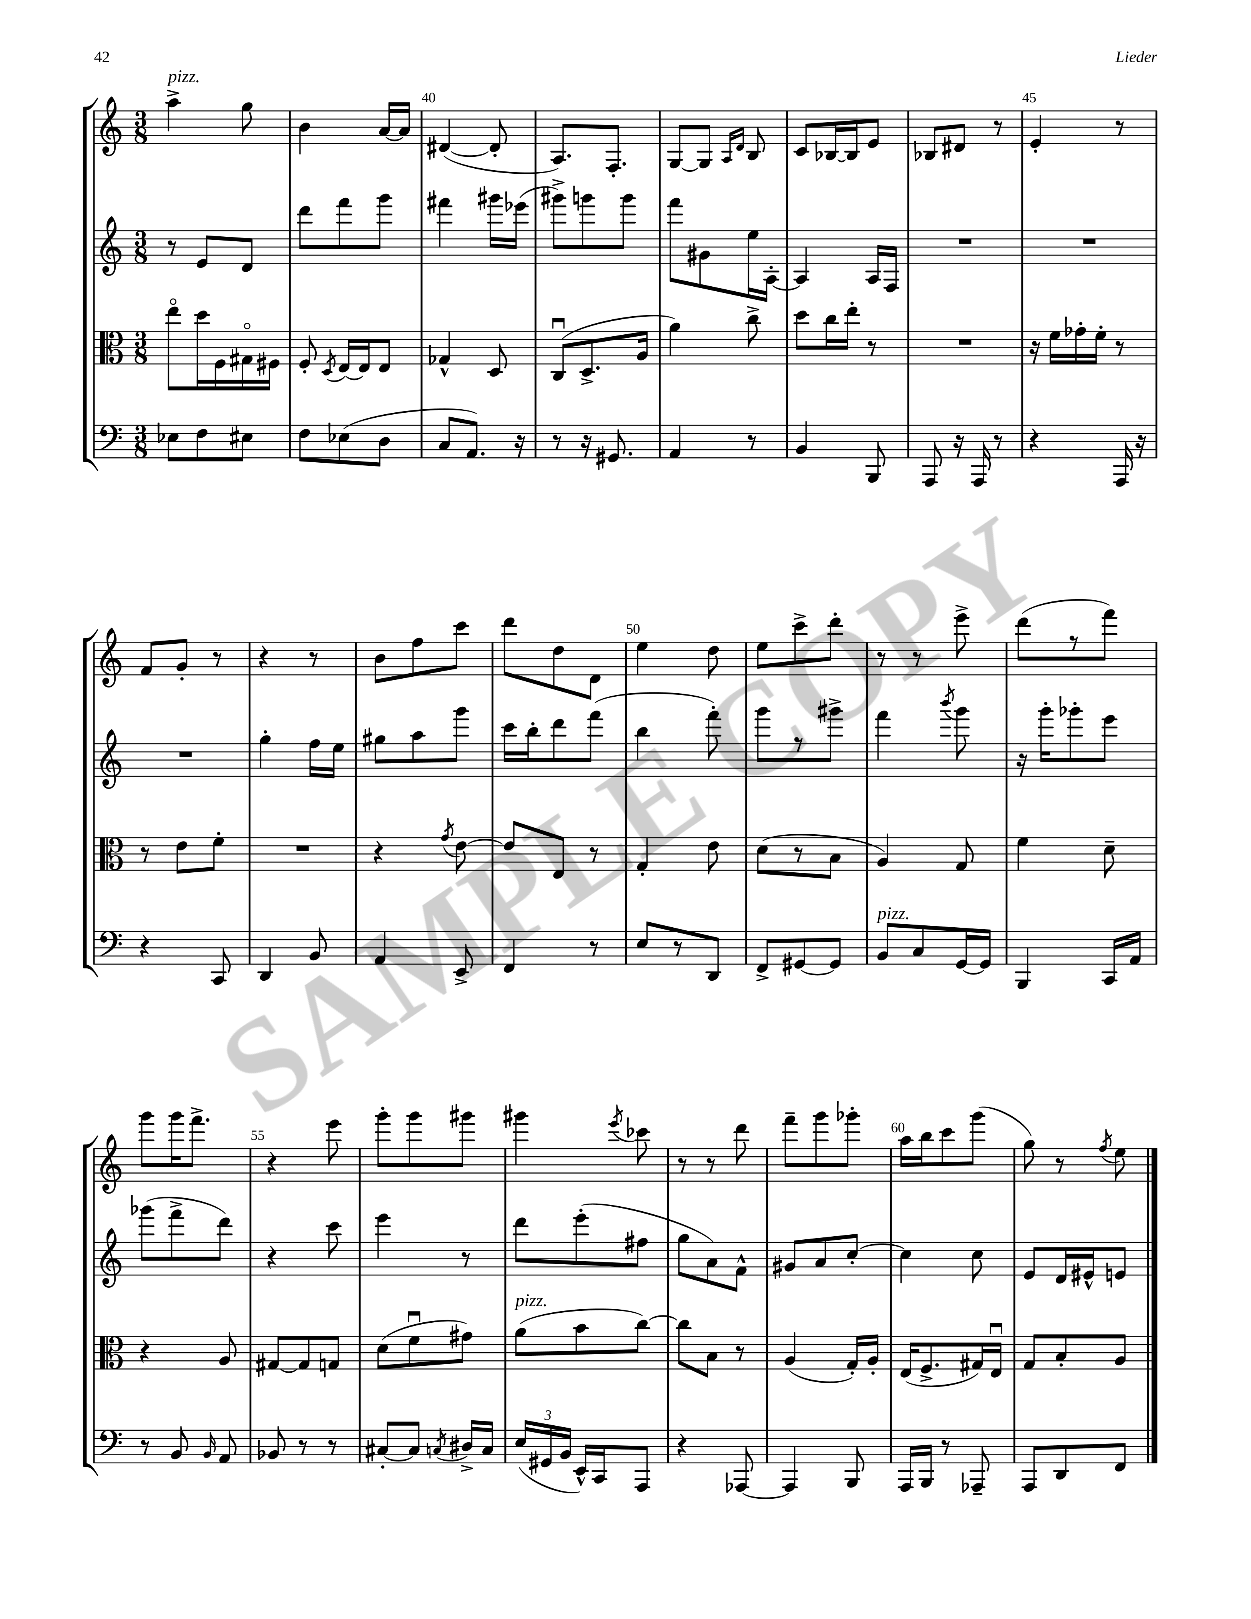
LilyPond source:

<<
\new StaffGroup <<
\new Staff = "s0" {
    \clef treble \key c \major \numericTimeSignature \time 3/8
    \autoBeamOff a''4->^\markup { \italic "pizz." } g''8 |
    b'4 a'16[~ a'16] |
    dis'4~( dis'8-. |
    a8.[) f8.]-. |
    g8[~ g8] \grace { a16[ d'16] } b8 |
    c'8[ bes16~ bes16 e'8] |
    bes8[ dis'8] r8 |
    e'4-. r8 |
    f'8[ g'8]-. r8 |
    r4 r8 |
    b'8[ f''8 c'''8] |
    d'''8[ d''8 d'8] |
    e''4 d''8 |
    e''8[ c'''8-> d'''8]-. |
    r8 r8 e'''8-> |
    d'''8[( r8 f'''8]) |
    g'''8[ g'''16 f'''8.]-> |
    r4 e'''8 |
    g'''8[-. g'''8 gis'''8] |
    gis'''4 \acciaccatura { e'''8 } ces'''8 |
    r8 r8 d'''8 |
    f'''8[-- g'''8 ges'''8]-. |
    a''16[ b''16 c'''8 g'''8]( |
    g''8) r8 \acciaccatura { f''8 } e''8 \bar "|." |
}
\new Staff = "s1" {
    \clef treble \key c \major \numericTimeSignature \time 3/8
    \autoBeamOff r8 e'8[ d'8] |
    d'''8[ f'''8 g'''8] |
    fis'''4 gis'''16[ ees'''16]( |
    gis'''8[->) g'''8 g'''8] |
    f'''8[ gis'8 e''16 a16]~-. |
    a4 a16[ f16] |
    R4. |
    R4. |
    R4. |
    g''4-. f''16[ e''16] |
    gis''8[ a''8 g'''8] |
    c'''16[ b''16-. d'''8 f'''8]( |
    b''4 f'''8-.) |
    g'''8[ r8 gis'''8]-> |
    f'''4 \acciaccatura { b'''8 } g'''8 |
    r16 g'''16[-. ges'''8-. e'''8] |
    ges'''8[( f'''8-> d'''8]) |
    r4 c'''8 |
    e'''4 r8 |
    d'''8[ e'''8-.( fis''8] |
    g''8[ a'8) f'8]-^ |
    gis'8[ a'8 c''8]~-. |
    c''4 c''8 |
    e'8[ d'16 eis'16-^ e'8] \bar "|." |
}
\new Staff = "s2" {
    \clef alto \key c \major \numericTimeSignature \time 3/8
    \autoBeamOff e''8[\flageolet d''16 f16 gis16\flageolet fis16] |
    f8-. \acciaccatura { d8 } e16[~ e16 e8] |
    ges4-^ d8 |
    c8[\downbow( d8.-> a16] |
    a'4) c''8-> |
    d''8[ c''16 e''16]-. r8 |
    R4. |
    r16 f'16[ ges'16-. f'16]-. r8 |
    r8 e'8[ f'8]-. |
    R4. |
    r4 \acciaccatura { g'8 } e'8~ |
    e'8[ e8] r8 |
    g4-. e'8 |
    d'8[( r8 b8] |
    a4) g8 |
    f'4 d'8-- |
    r4 a8 |
    gis8[~ gis8 g8] |
    d'8[( f'8\downbow gis'8]) |
    a'8[^\markup { \italic "pizz." }( b'8 c''8]~) |
    c''8[ b8] r8 |
    a4( g16[-.) a16]-. |
    e16[( f8.-> gis16) e16]\downbow |
    g8[ b8-. a8] \bar "|." |
}
\new Staff = "s3" {
    \clef bass \key c \major \numericTimeSignature \time 3/8
    \autoBeamOff ees8[ f8 eis8] |
    f8[ ees8( d8] |
    c8[ a,8.]) r16 |
    r8 r16 gis,8. |
    a,4 r8 |
    b,4 b,,8 |
    a,,8 r16 a,,16 r8 |
    r4 a,,16 r16 |
    r4 c,8 |
    d,4 b,8 |
    a,4 e,8-> |
    f,4 r8 |
    e8[ r8 d,8] |
    f,8[-> gis,8~ gis,8] |
    b,8[^\markup { \italic "pizz." } c8 g,16~ g,16] |
    b,,4 c,16[ a,16] |
    r8 b,8 \grace { b,16 } a,8 |
    bes,8 r8 r8 |
    cis8[~-. cis8] \acciaccatura { c8 } dis16[-> c16] |
    \tuplet 3/2 { e16[( gis,16 b,16] } e,16[-^) c,16 a,,8] |
    r4 aes,,8~ |
    aes,,4 b,,8 |
    a,,16[ b,,16] r8 aes,,8-- |
    a,,8[ d,8 f,8] \bar "|." |
}
>>
>>
\layout { \context { \Score currentBarNumber = #38 \override BarNumber.break-visibility = ##(#f #t #t) barNumberVisibility = #(every-nth-bar-number-visible 5) } }
